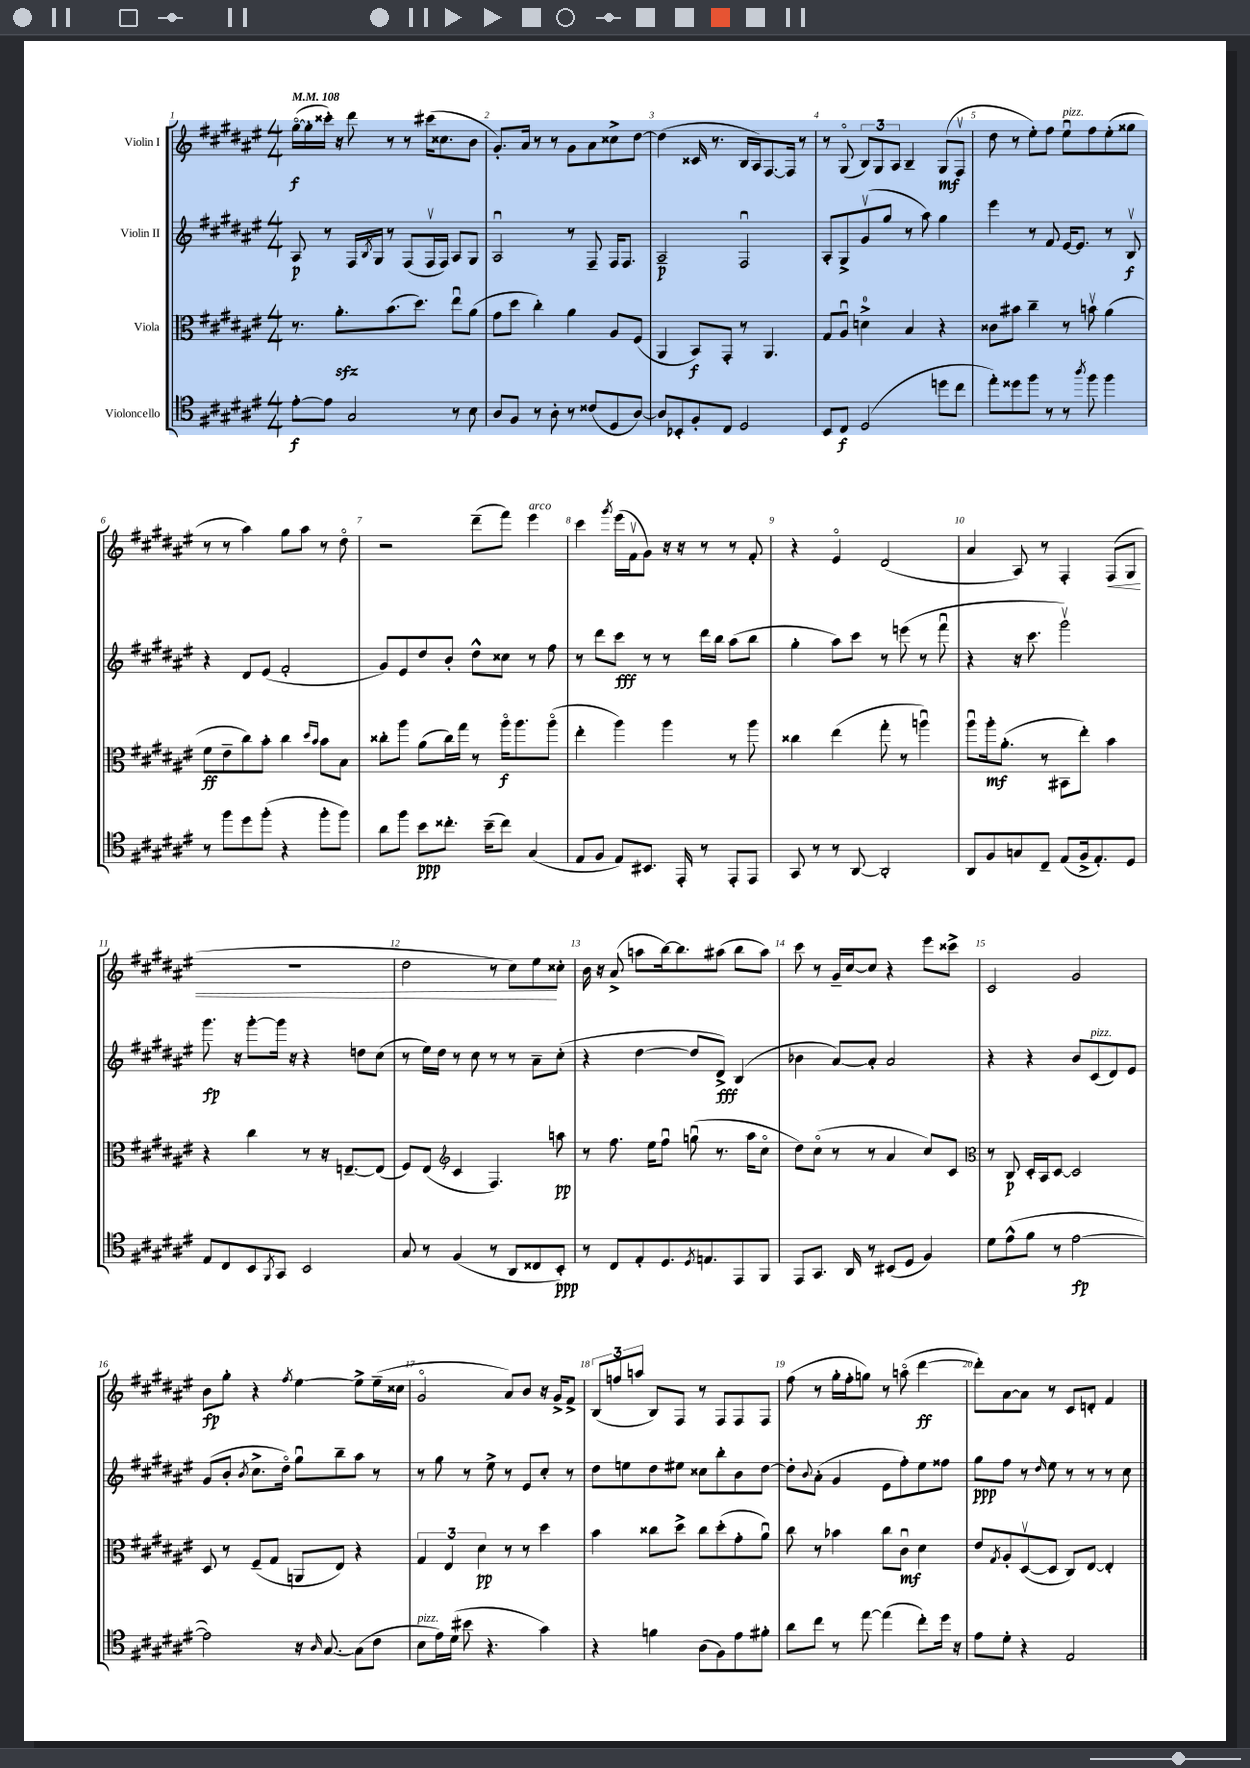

**kern	**kern	**kern	**kern
*staff4	*staff3	*staff2	*staff1
*clefC4	*clefC3	*clefG2	*clefG2
*k[f#c#g#d#a#e#]	*k[f#c#g#d#a#e#]	*k[f#c#g#d#a#e#]	*k[f#c#g#d#a#e#]
*M4/4	*M4/4	*M4/4	*M4/4
*MM108	*MM108	*MM108	*MM108
[8e#'\L	8.r	8A#/	([16gg#o\LL
.	.	.	16gg#'\]
8e#\]J	.	8r	16ccc##'\JJ)
.	8.a#'\L	.	16r
2G#/	.	16F#/LL	8ddd#\
.	.	8qB/	.
.	.	16G#/JJ	.
.	(8.b\	8r	8r
.	.	(8F#/L	8r
.	8.dd#\J)	.	.
.	.	16F#v/L	(16ccc#\LK
.	.	16F#/JJ)	8.cc##\
8r	8ee#u\L	8A#/L	.
8B\	(8a#\J	8G#/J	8b\J
=	=	=	=
8A#/L	8g#\L	2A#u/	8.g#'/L)
8F#/J	8dd#\J	.	.
.	.	.	16a#/Jk
8r	4cc#'\)	.	8r
8A#'\	.	.	8r
8r	4a#\	8r	8g#\L
(8c##/L	.	8F#~/	8a#\
8D#/	8A#/L	16F#/LK	8cc##^\
.	.	8.F#/J	.
[8A#/J)	(8F#/J	.	[8dd#\J
=	=	=	=
8A#/]L	4AA#/	2A#~/	(4dd#\]
8BB-'/	.	.	.
8F#'/	8BB/L)	.	16c##/
.	.	.	8.r
8C#/J	8GG#'/J	.	.
2D#/	8r	2F#u/	16B/LL
.	.	.	16A#/J)
.	4.AA#/	.	[8.F#/
.	.	.	16F#/]Jk
.	.	.	8r
=	=	=	=
8BB/L	8G#/L	8A#'/L	8r
8C#/J	8A#u/J	8G#^/	(8G#o/
(2D#/	4d^\	(8g#v/	12B/L)
.	.	.	12G#/
.	.	8gg#/J	.
.	.	.	12A#/J
.	4B/	8r	4B~/
.	.	8aa#\)	.
8dd\L	4r	4gg#\	(8G#/L
8cc#\J	.	.	8F#v/J
=	=	=	=
8ee#'\L)	8c##\L	4eee#\	8dd#\
8dd##\	8b#\J	.	8r
8ff#\J	4cc#~\	8r	8ee#'\L)
8r	.	8f#/	8ff#\J
8r	8r	[16e#/LK	8ee#u\L
.	.	8.e#/]J	.
8qaa#/	.	.	.
8ff#\	8bv\	.	8ff#\
4ff#\	(4a#\	8r	(8ee#'\
.	.	8Bv/	8gg##\J
=	=	=	=
8r	8f#\L	4r	8r
8ff#\L	8e#~\	.	8r
8dd#\	8cc#\)	8d#/L	4aa#\)
(8ff#'\J	8b'\J	(8e#/J	.
4r	4cc#\	2f#'/	8gg#\L
.	.	.	8aa#\J
.	16qqdd#/LL	.	.
.	16qqb/JJ	.	.
8ff#'\L	8b\L	.	8r
8ff#\J)	8B\J	.	8dd#o\
=	=	=	=
8a#\L	8cc##'\L	8g#/L)	2r
8ff#\J	8aa#\J	8e#/	.
8b\L	(8a#\L	8dd#/	.
8.cc##'\J	16cc##\L)	8b'/J	.
.	16gg#\JJ	.	.
.	8r	8dd#^^\L	(8ddd#~\L
(16b~\LK	.	.	.
8cc##\J)	16aa#o\LK	8cc##\J	8fff#\J)
.	8.aa#\	.	.
(4G#/	.	8r	4eee#\
.	(8aa#o\J	8ff#\	.
=	=	=	=
8E#/L	4ee#'\	8r	4ccc#\
8F#/J	.	8ddd#\L	.
.	.	.	8qggg#/
8E#/L)	4aa#\)	8ccc#\J	(16eee#\LL
.	.	.	16f#v\J
8.BB#/J	.	8r	8g#\J)
.	4aa#\	8r	16r
16EE#'/	.	.	16r
8r	.	16ddd#\LL	8r
.	.	16bb\JJ	.
8EE#'/L	8r	(8aa#\L	8r
8EE#/J	8aa#\	8bb\J	8f#'/
=	=	=	=
8GG#/	4cc##\	4gg#'\	4r
8r	.	.	.
8r	(4ee#\	8aa#\L)	4e#o/
[8AA#/	.	8ccc#\J	.
2AA#'/]	8gg#'\	8r	(2d#/
.	8r	(8eee\	.
.	4aau\)	8r	.
.	.	8fff#u\	.
=	=	=	=
8AA#/L	8aa#u\L	4r	4a#/
8F#/	16aa#'\k	.	.
.	(8.a#'\J	.	.
8G/	.	16r	8A#/)
.	.	8.ccc#\	.
8C#~/J	8r	.	8r
(8E#/L	8BB#\L	2ggg#v\)	4F#'/
16F#^/k	8ee#'\J)	.	.
8.E#'/)	.	.	.
.	4b\	.	(8F#/L
8D#/J	.	.	8G#/J
=	=	=	=
8E#/L	4r	8.ggg#\	1r
8C#/	.	.	.
.	.	16r	.
8BB/	4cc#\	[8ggg#'\L	.
8qFF#/	.	.	.
8GG#/J	.	16ggg#\]Jk	.
.	.	16r	.
2BB/	8r	4r	.
.	16r	.	.
.	[8.E~/L	.	.
.	.	8dd\L	.
.	(8E/]J	(8cc#\J	.
=	=	=	=
8G#/	8F#/L)	8r	2dd#\
8r	(8E#/J	16ee#\LL)	.
.	.	16dd#\JJ	.
*	*clefG2	*	*
(4F#/	4c#/	8r	.
.	.	8cc#\	.
8r	4.F#/)	8r	8r
8AA#/L	.	8r	8cc#\L)
8C##/	.	8a#~\L	8ee#\
8BB'/J)	8aa\	(8cc#'\J	8cc##'\J
=	=	=	=
8r	8r	4r	16b\
.	.	.	16r
8C#/L	8.ff#\	.	(8a#^/
8E#'/	.	[4dd#\	8aa\L
.	16ee#\LK	.	.
8.D#/	8ff#u\J	.	[16bb\k)
.	.	.	8.bb\]
.	(8ggu\	8dd#/]L	.
8qD#/	.	.	.
8.E/	.	.	.
.	8.r	8d#^/J)	(8aa#\J
8EE#/	.	(4B/	8bb\L
.	16aa#\LK	.	.
8FF#/J	8cc#o\J	.	8aa#\J)
=	=	=	=
8EE#/L	8dd#\L)	4b-\	8ccc#\
8.GG#/J	(8cc#o\J	.	8r
.	8r	[8a#/L)	16g#~/LL
16AA#/	.	.	[16cc#/J
8r	8r	8a#'/]J	8cc#/]J
(8BB#/L	4a#/	2a#/	4r
8D#/J	.	.	.
4F#/)	8cc#/L)	.	8eee#\L
.	8c#/J	.	8ccc##^\J
=	=	=	=
*	*clefC3	*	*
8d#\L	8r	4r	2c#/
(8e#^^\	8C#/	.	.
8f#\J	16D#'/LL	4r	.
.	16BB/J	.	.
8r	[8D#/J	.	.
[2e#\	2D#/]	8b/L	2g#/
.	.	(8c#/	.
.	.	8d#/)	.
.	.	8e#/J	.
=	=	=	=
2e#\])	8D#/	(8g#/L	8b\L
.	8r	8b'/J	8gg#'\J
.	.	8qb/	.
.	(8F#~/L	8.cc#^\L	4r
.	8G#/J	.	.
.	.	16dd#o\Jk)	.
.	.	.	8qff#/
16r	8AA/L	8gg#u\L	[4ee#\
16qqA#/	.	.	.
[8.G#/	.	.	.
.	8E#/J)	8bb~\	.
(8G#\]L	4r	8aa#\J	8ee#^\]L
8c#\J	.	8r	(16ee#~\L
.	.	.	16cc##\JJ
=	=	=	=
8B\L	6G#/	8r	2g#o/
16e#\L)	.	8gg#\	.
.	6E#/	.	.
(16d#\JJ	.	.	.
8b#\	.	8r	.
.	6d#\	.	.
4.r	.	8ee#^\	.
.	8r	8r	8a#/L)
.	8r	8e#/L	8b/J
4g#\)	4dd#\	8cc#'/J	16r
.	.	.	16g#^/LK
.	.	8r	8f#^/J
=	=	=	=
4r	4b\	8dd#\L	(12B/L
.	.	.	12ff/
.	.	8ee\	.
.	.	.	12aa/J
4f\	8cc##\L	8dd#\	8B/L)
.	8dd#^\J	8ee#\J	8F#/J
(8A#\L	8cc##\L	8cc##\L	8r
8F#\)	(8dd#'\	8bb'\	8F#/L
8e#\	8g#'\	8b\	8F#/
8f#'\J	8a#u\J)	[8dd#\J	8F#/J
=	=	=	=
8a#\L	8cc#\	8dd#'\]L	(8ff#\
.	.	8qqb/	.
8cc#\J	8r	(8a#'\J	8r
8r	4b-\	4g#/	16gg#'\LL
.	.	.	16ff#'\J
[8ee#\	.	.	8gg\J)
(4ee#\]	8cc#\L	8e#\L	8r
.	8c#u\J	8ff#'\)	(8aao\
8cc#'\L)	4d#\	8ee#\	[4ddd#\
16dd#\Jk	.	8ff##\J	.
16r	.	.	.
=	=	=	=
8e#\L	8e#/L	8gg#\L	8ddd#'\]L)
.	8qG#/	.	.
8d#'\J	8A#'/	8ff#\J	[8a#\
4r	([8D#v/	8r	8a#\]J
.	.	16qqdd#/	.
.	8D#/]J	8ee#\	8r
2E#/	8C#/L)	8r	8c#/L
.	[8E#/J	8r	8d'/J
.	4E#'/]	8r	4f#/
.	.	8cc#\	.
==	==	==	==
*-	*-	*-	*-
